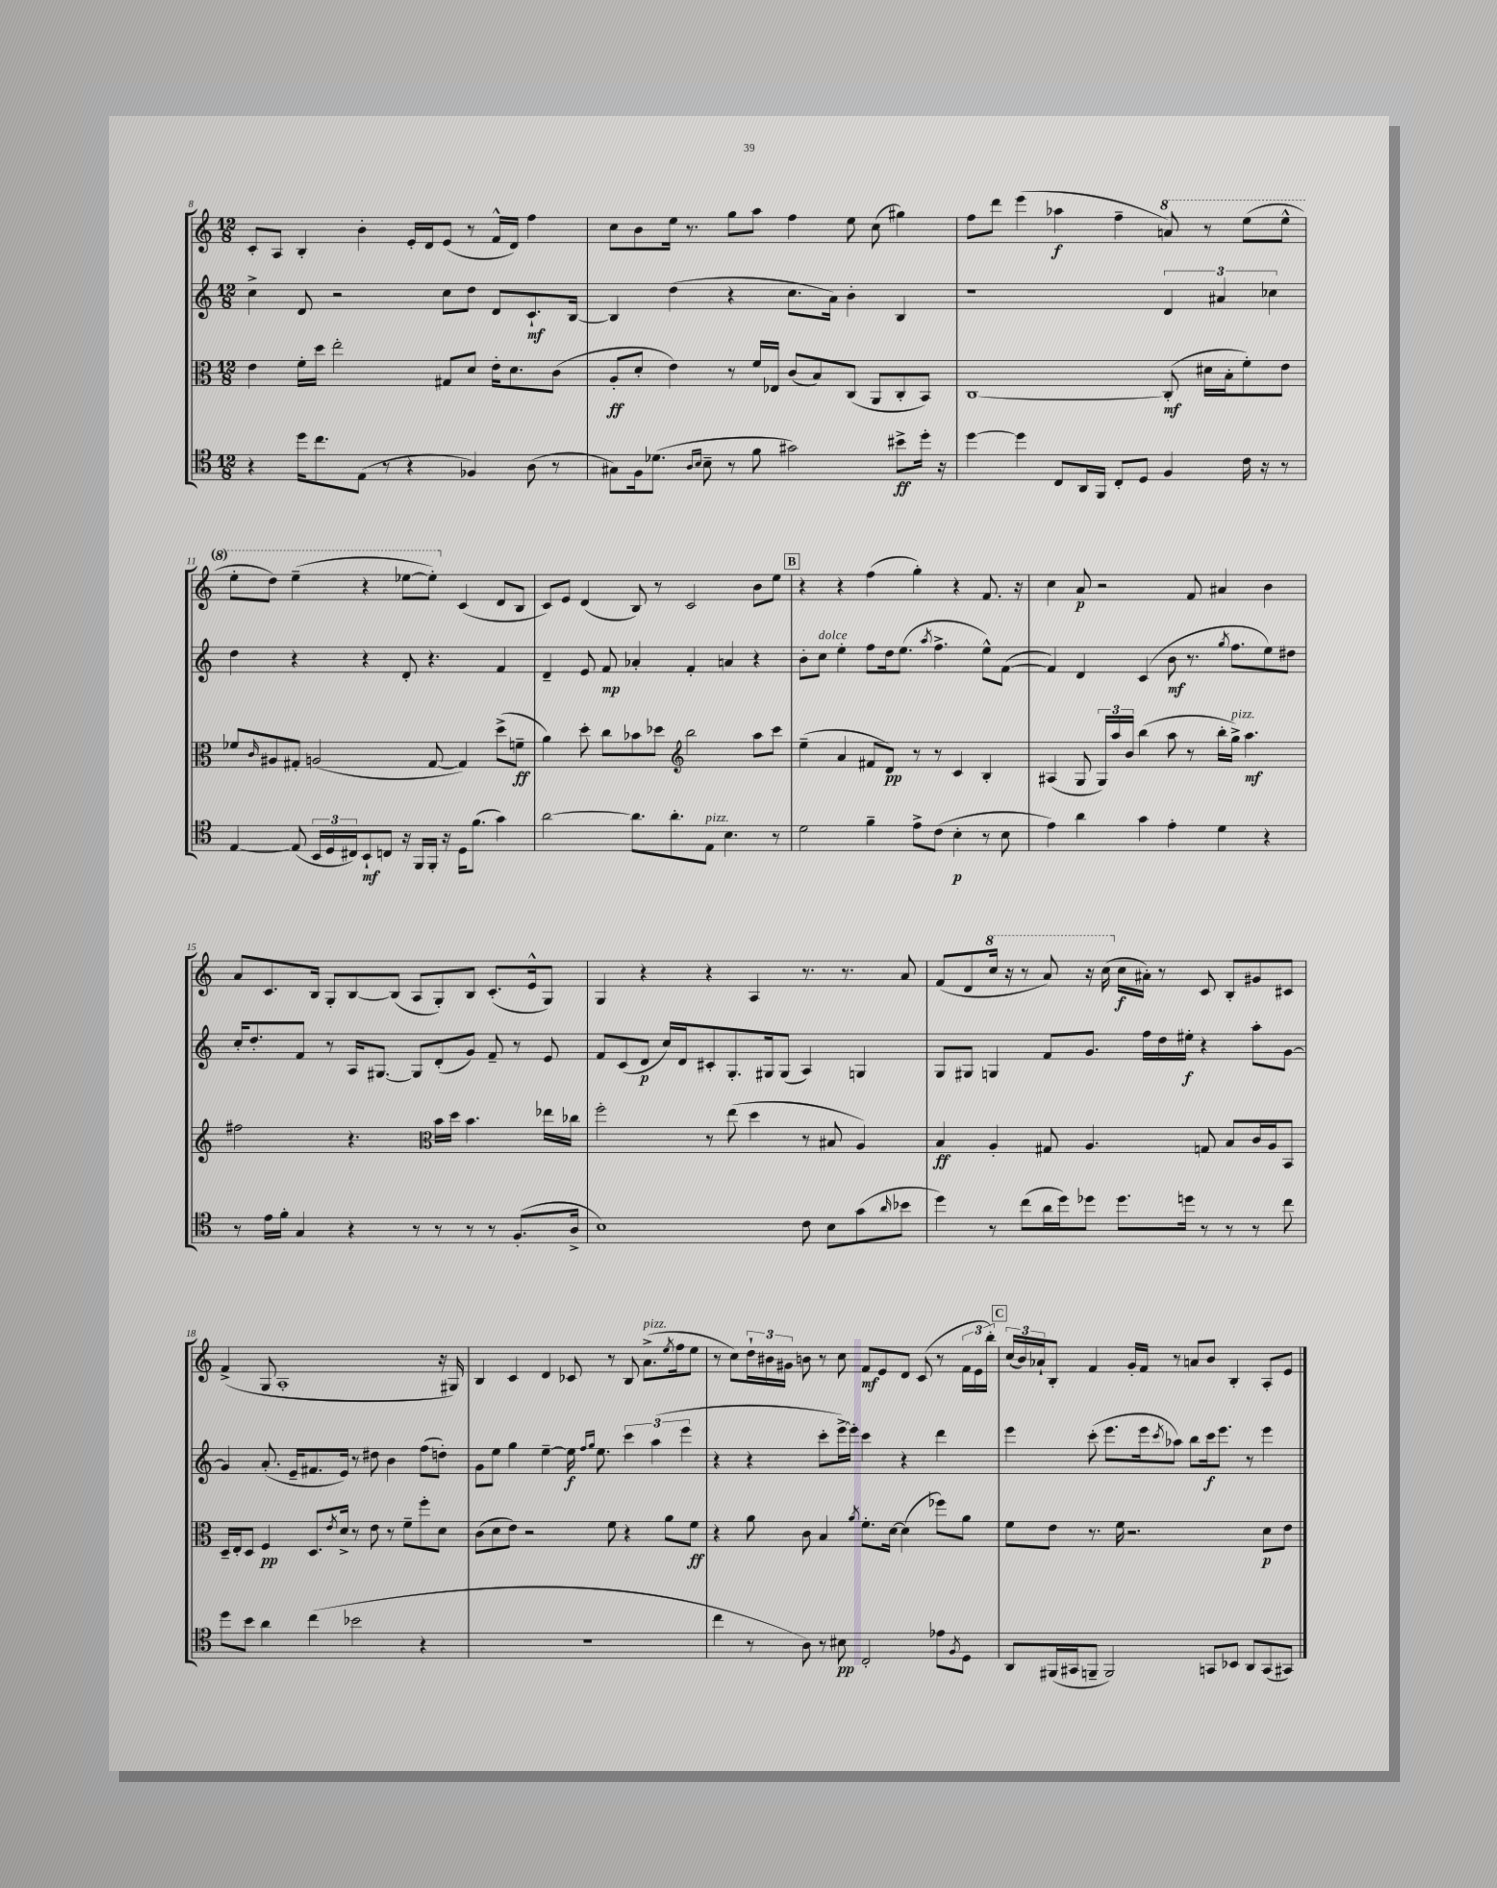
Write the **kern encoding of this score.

**kern	**dynam	**kern	**dynam	**kern	**dynam	**kern	**dynam
*part4	*part4	*part3	*part3	*part2	*part2	*part1	*part1
*staff4	*staff4	*staff3	*staff3	*staff2	*staff2	*staff1	*staff1
*clefC4	*	*clefC3	*	*clefG2	*	*clefG2	*
*k[]	*	*k[]	*	*k[]	*	*k[]	*
*M12/8	*	*M12/8	*	*M12/8	*	*M12/8	*
=8	=8	=8	=8	=8	=8	=8	=8
4r	.	4e\	.	4cc^\	.	8c'/L	.
.	.	.	.	.	.	8A/J	.
16dd\KL	.	16f'\LL	.	8d/	.	4B'/	.
8.cc\	.	16dd\JJ	.	.	.	.	.
.	.	2ee'\	.	2r	.	.	.
(8E\J	.	.	.	.	.	4b'\	.
8r	.	.	.	.	.	.	.
4r	.	.	.	.	.	16e'/LL	.
.	.	.	.	.	.	16d/J	.
.	.	8G#X/L	.	8cc\L	.	(8e/J	.
4F-X/)	.	8d/J	.	8dd\J	.	8r	.
.	.	16e'\KL	.	8d/L	.	16f^^/LL	.
.	.	8.d\	.	.	.	16d/JJ)	.
(8A\	.	.	.	8.c`/	mf	4ff\	.
8r	.	(8c\J	.	.	.	.	.
.	.	.	.	[16B/Jk	.	.	.
=9	=9	=9	=9	=9	=9	=9	=9
8G#X\L)	.	8A'/L	ff	4B/]	.	8cc\L	.
16F\k	.	8d'/J	.	.	.	8b\	.
(8.d-X\J	.	.	.	.	.	.	.
.	.	4e\)	.	(4dd\	.	16ee\Jk	.
.	.	.	.	.	.	8.r	.
16qqA/LL	.	.	.	.	.	.	.
16qqB/JJ	.	.	.	.	.	.	.
8B~\	.	.	.	.	.	.	.
8r	.	8r	.	4r	.	8gg\L	.
8f\	.	16f/LL	.	.	.	8aa\J	.
.	.	16E-X/JJ	.	.	.	.	.
2g#X\)	.	(8c/L	.	8.cc\L	.	4ff\	.
.	.	8B/)	.	.	.	.	.
.	.	.	.	16a\Jk)	.	.	.
.	.	(8C/J	.	4b'\	.	8ee\	.
.	.	8AA/L	.	.	.	(8cc\	.
8b#X^\L	ff	8C'/	.	4B/	.	4gg#X\)	.
16dd'\Jk	.	8BB/J)	.	.	.	.	.
16r	.	.	.	.	.	.	.
=10	=10	=10	=10	=10	=10	=10	=10
[4dd\	.	[1C	.	1r	.	8ff\L	.
.	.	.	.	.	.	8ddd\J	.
4dd\]	.	.	.	.	.	(4eee\	.
8C/L	.	.	.	.	.	4aa-X\	f
16AA/L	.	.	.	.	.	.	.
16FF/JJ	.	.	.	.	.	.	.
8C'/L	.	.	.	.	.	4ff~\	.
8D/J	.	.	.	.	.	.	.
*	*	*	*	*	*	*8va	*
4F/	.	(8C'/]	mf	6d/	.	8aan/)	.
.	.	16d#X\LL	.	.	.	8r	.
.	.	.	.	6a#X/	.	.	.
.	.	16B'\J	.	.	.	.	.
16c\	.	8f'\)	.	.	.	(8eee\L	.
16r	.	.	.	.	.	.	.
.	.	.	.	6cc-X\	.	.	.
8r	.	8e\J	.	.	.	8eee^^\J	.
!!LO:LB:g=z
=11	=11	=11	=11	=11	=11	=11	=11
[4E/	.	8f-X/L	.	4dd\	.	8eee'\L	.
.	.	16qqc/	.	.	.	.	.
.	.	8A#X/	.	.	.	8ddd\J)	.
(8E/]	.	8G#X'/J	.	4r	.	(4eee~\	.
24BB/LL	.	(2An/	.	.	.	.	.
24D/	.	.	.	.	.	.	.
24C#X/J)	.	.	.	.	.	.	.
8BB`/	mf	.	.	4r	.	4r	.
8Cn/J	.	.	.	.	.	.	.
16r	.	.	.	8d'/	.	[8eee-X\L	.
16FF/LL	.	.	.	.	.	.	.
16FF'/JJ	.	[8G#/	.	4.r	.	8eee-'\J])	.
16r	.	.	.	.	.	.	.
*	*	*	*	*	*	*X8va	*
16D\KL	.	4G#/])	.	.	.	(4c/	.
(8.f\J	.	.	.	.	.	.	.
4g\)	.	(8dd^\L	.	4f/	.	8d/L	.
.	.	8fn~\J	ff	.	.	8B/J	.
=12	=12	=12	=12	=12	=12	=12	=12
[2a\	.	4a\)	.	4d~/	.	8c/L)	.
.	.	.	.	.	.	8e/J	.
.	.	8dd'\	.	8e/	.	(4d/	.
.	.	8cc\L	.	8f/	mp	.	.
8.a\L]	.	8b-X\	.	4a-X'/	.	8B/)	.
.	.	8dd-X\J	.	.	.	8r	.
8.a'\	.	.	.	.	.	.	.
*	*	*clefG2	*	*	*	*	*
.	.	2bb\	.	4f'/	.	2c/	.
!LO:TX:a:i:t=pizz.	!	!	!	!	!	!	!
8E\J	.	.	.	.	.	.	.
4.B\	.	.	.	4an/	.	.	.
.	.	8aa\L	.	4r	.	8b\L	.
8r	.	8ccc\J	.	.	.	8ee\J	.
!!LO:REH:place=s1:t=B
=13	=13	=13	=13	=13	=13	=13	=13
2d\	.	(4ee~\	.	8b'\L	.	4r	.
!	!	!	!	!LO:TX:a:i:t=dolce	!	!	!
.	.	.	.	8cc\J	.	.	.
.	.	4a/	.	4ee'\	.	4r	.
4f~\	.	8f#X/L	.	8ff\L	.	(4ff\	.
.	.	8d/J)	pp	16dd\k	.	.	.
.	.	.	.	(8.ee\J	.	.	.
8e^\L	.	8r	.	.	.	4gg'\)	.
.	.	.	.	8qaa/	.	.	.
(8c\J	.	8r	.	4.ff^\	.	.	.
4B'\	p	4c/	.	.	.	4r	.
8r	.	4B'/	.	8ee^^\L)	.	8.f/	.
8B\	.	.	.	([8f\J	.	.	.
.	.	.	.	.	.	16r	.
=14	=14	=14	=14	=14	=14	=14	=14
4e\)	.	(4A#X/	.	4f/])	.	4cc\	.
4a\	.	8G/	.	4d/	.	8a/	p
.	.	24G/LL)	.	.	.	2r	.
.	.	24aa/	.	.	.	.	.
.	.	24b/JJ	.	.	.	.	.
4g\	.	(4bb\	.	(4c/	.	.	.
4e'\	.	8aa\	.	8b\	mf	.	.
.	.	8r	.	8.r	.	8f/	.
4d\	.	16bb'\LL	.	.	.	4a#X/	.
.	.	.	.	8qgg/	.	.	.
!	!	!LO:TX:a:i:t=pizz.	!	!	!	!	!
.	.	16gg^\JJ)	.	8.ff\L	.	.	.
.	.	4.aa\	mf	.	.	.	.
4r	.	.	.	8ee\)	.	4b\	.
.	.	.	.	8dd#X\J	.	.	.
!!LO:LB:g=z
=15	=15	=15	=15	=15	=15	=15	=15
8r	.	2ff#X\	.	16cc'/KL	.	8a/L	.
.	.	.	.	8.dd'/	.	.	.
16e\LL	.	.	.	.	.	8.c/	.
16f'\JJ	.	.	.	.	.	.	.
4G/	.	.	.	8f/J	.	.	.
.	.	.	.	.	.	16B/Jk	.
.	.	.	.	8r	.	8G'/L	.
4r	.	4.r	.	16A/KL	.	[8B/	.
.	.	.	.	[8.G#X/J	.	.	.
.	.	.	.	.	.	(8B/J]	.
8r	.	.	.	8G#/L]	.	8A/L	.
*	*	*clefC3	*	*	*	*	*
8r	.	16b\LL	.	(8d'/	.	8G'/)	.
.	.	16dd\JJ	.	.	.	.	.
8r	.	4.b\	.	8g/J)	.	8B/J	.
8r	.	.	.	8f~/	.	(8.c'/L	.
(8.F'/L	.	.	.	8r	.	.	.
.	.	.	.	.	.	16e^^/k	.
.	.	16ee-X\LL	.	8e/	.	8G/J)	.
16A^/Jk	.	16cc-X\JJ	.	.	.	.	.
=16	=16	=16	=16	=16	=16	=16	=16
1B)	.	2ff'\	.	8f/L	.	4G/	.
.	.	.	.	(8c/	.	.	.
.	.	.	.	8d/J	p	4r	.
.	.	.	.	16cc/LL)	.	.	.
.	.	.	.	16d/J	.	.	.
.	.	8r	.	8c#X'/	.	4r	.
.	.	(8ee\	.	8.G'/	.	.	.
.	.	4dd\	.	.	.	4A/	.
.	.	.	.	16G#X/k	.	.	.
.	.	.	.	(8G#/J	.	.	.
8c\	.	8r	.	4A/)	.	8.r	.
8B\L	.	8B#X/	.	.	.	.	.
.	.	.	.	.	.	8.r	.
(8g\	.	4A/)	.	4Gn/	.	.	.
16qqa/	.	.	.	.	.	.	.
8b-X\J	.	.	.	.	.	8a/	.
=17	=17	=17	=17	=17	=17	=17	=17
4dd\)	.	4B/	ff	8G/L	.	(8f/L	.
.	.	.	.	8G#X/J	.	8d/	.
*	*	*	*	*	*	*8va	*
8r	.	4A'/	.	4Gn/	.	16ccc/Jk	.
.	.	.	.	.	.	16r	.
(8cc\L	.	.	.	.	.	8r	.
16a\L	.	8G#X/	.	8f/L	.	8aa/)	.
16dd\J)	.	.	.	.	.	.	.
8dd-X\J	.	4.A/	.	8.g/J	.	16r	.
.	.	.	.	.	.	(16ccc\	.
*	*	*	*	*	*	*X8va	*
8.dd-\L	.	.	.	.	.	16cc\LL	f
.	.	.	.	16ff\LL	.	16a#X'\JJ)	.
.	.	.	.	16dd\	.	8r	.
16ddn\Jk	.	.	.	16ee#X'\JJ	f	.	.
8r	.	8Gn/	.	4r	.	8c/	.
8r	.	8B/L	.	.	.	8B'/L	.
8r	.	16c/L	.	8aa'\L	.	8g#X/	.
.	.	16A/J	.	.	.	.	.
8cc\	.	8BB/J	.	[8g\J	.	8c#X/J	.
!!LO:LB:g=z
=18	=18	=18	=18	=18	=18	=18	=18
8dd\L	.	16D~/LL	.	4g/]	.	(4f^/	.
.	.	16E'/J	.	.	.	.	.
8b\J	.	8D/J	.	.	.	.	.
4a\	.	4F/	pp	(8.a'/	.	8G/	.
.	.	.	.	.	.	1A'	.
.	.	.	.	16e~/KL	.	.	.
(4cc\	.	8.D/L	.	8.f#X/	.	.	.
.	.	8qe/	.	.	.	.	.
.	.	16d^/Jk	.	16e/Jk)	.	.	.
2b-X\	.	8r	.	8r	.	.	.
.	.	8e\	.	8dd#X\	.	.	.
.	.	8r	.	4b\	.	.	.
.	.	8f~\L	.	.	.	.	.
4r	.	8ff'\	.	(8ff\L	.	.	.
.	.	8d\J	.	8ddn'\J)	.	16r	.
.	.	.	.	.	.	16G#X/)	.
=19	=19	=19	=19	=19	=19	=19	=19
1.r	.	(8c\L	.	8g\L	.	4B/	.
.	.	8d\	.	8ee\J	.	.	.
.	.	8e\J)	.	4gg\	.	4c/	.
.	.	2r	.	.	.	.	.
.	.	.	.	[4ee~\	.	4d/	.
.	.	.	.	16ee\]	f	8c-X/	.
.	.	.	.	16qqff/LL	.	.	.
.	.	.	.	16qqgg/JJ	.	.	.
.	.	.	.	8.ee\	.	.	.
.	.	8f\	.	.	.	8r	.
.	.	4r	.	6ccc\	.	8B/	.
!	!	!	!	!	!	!LO:TX:a:i:t=pizz.	!
.	.	.	.	.	.	(8.a^\L	.
.	.	.	.	(6aa\	.	.	.
.	.	8a\L	.	.	.	.	.
.	.	.	.	.	.	8qee/	.
.	.	.	.	.	.	16ff\k	.
.	.	.	.	6eee\	.	.	.
.	.	8f\J	ff	.	.	8ee\J	.
=20	=20	=20	=20	=20	=20	=20	=20
4cc\	.	4r	.	4r	.	8r	.
.	.	.	.	.	.	8cc\L)	.
8r	.	8a\	.	4r	.	24dd`\L	.
.	.	.	.	.	.	24b#X\	.
.	.	.	.	.	.	24g#X\JJ	.
8A\)	.	8c\	.	.	.	8bn\	.
8r	.	4B/	.	8ccc'\L	.	8r	.
8B#X\	pp	.	.	[16eee^\L)	.	8cc\	.
.	.	.	.	16eee'\JJ]	.	.	.
.	.	8qa/	.	.	.	.	.
2C'/	.	8.f'\L	.	4ccc\	.	8f/L	mf
.	.	.	.	.	.	8e/	.
.	.	[16d\Jk	.	.	.	.	.
.	.	(4d\]	.	4r	.	8d/J	.
.	.	.	.	.	.	(8c/	.
8e-X\L	.	8ff-X\L)	.	4ddd\	.	8r	.
8qF/	.	.	.	.	.	.	.
8D\J	.	8a\J	.	.	.	24f\LL	.
.	.	.	.	.	.	24e\	.
.	.	.	.	.	.	24bb'\JJ)	.
!!LO:REH:place=s1:t=C
=21	=21	=21	=21	=21	=21	=21	=21
8AA/L	.	8f\L	.	4eee\	.	(24cc/LL	.
.	.	.	.	.	.	24b/)	.
.	.	.	.	.	.	24a-X`/J	.
(16FF#X/L	.	8e\J	.	.	.	8B'/J	.
16GG#X/J	.	.	.	.	.	.	.
8FFn~/J	.	8.r	.	(8ccc'\	.	4f/	.
2FF/)	.	.	.	8.eee\L	.	.	.
.	.	16f\	.	.	.	.	.
.	.	2.r	.	.	.	16g'/LL	.
.	.	.	.	16eee\k	.	16f/JJ	.
.	.	.	.	8qccc/	.	.	.
.	.	.	.	8aa-X\J)	.	8r	.
.	.	.	.	8bb\L	.	8an/L	.
8GGn/L	.	.	.	16ccc\k	f	8b/J	.
.	.	.	.	8.eee\J	.	.	.
8BB-X/J	.	.	.	.	.	4B'/	.
8AA/L	.	.	.	8r	.	.	.
(8GG/	.	8d\L	p	4eee\	.	8A'/L	.
8GG#X/J)	.	8e\J	.	.	.	8e/J	.
==	==	==	==	==	==	==	==
*-	*-	*-	*-	*-	*-	*-	*-
